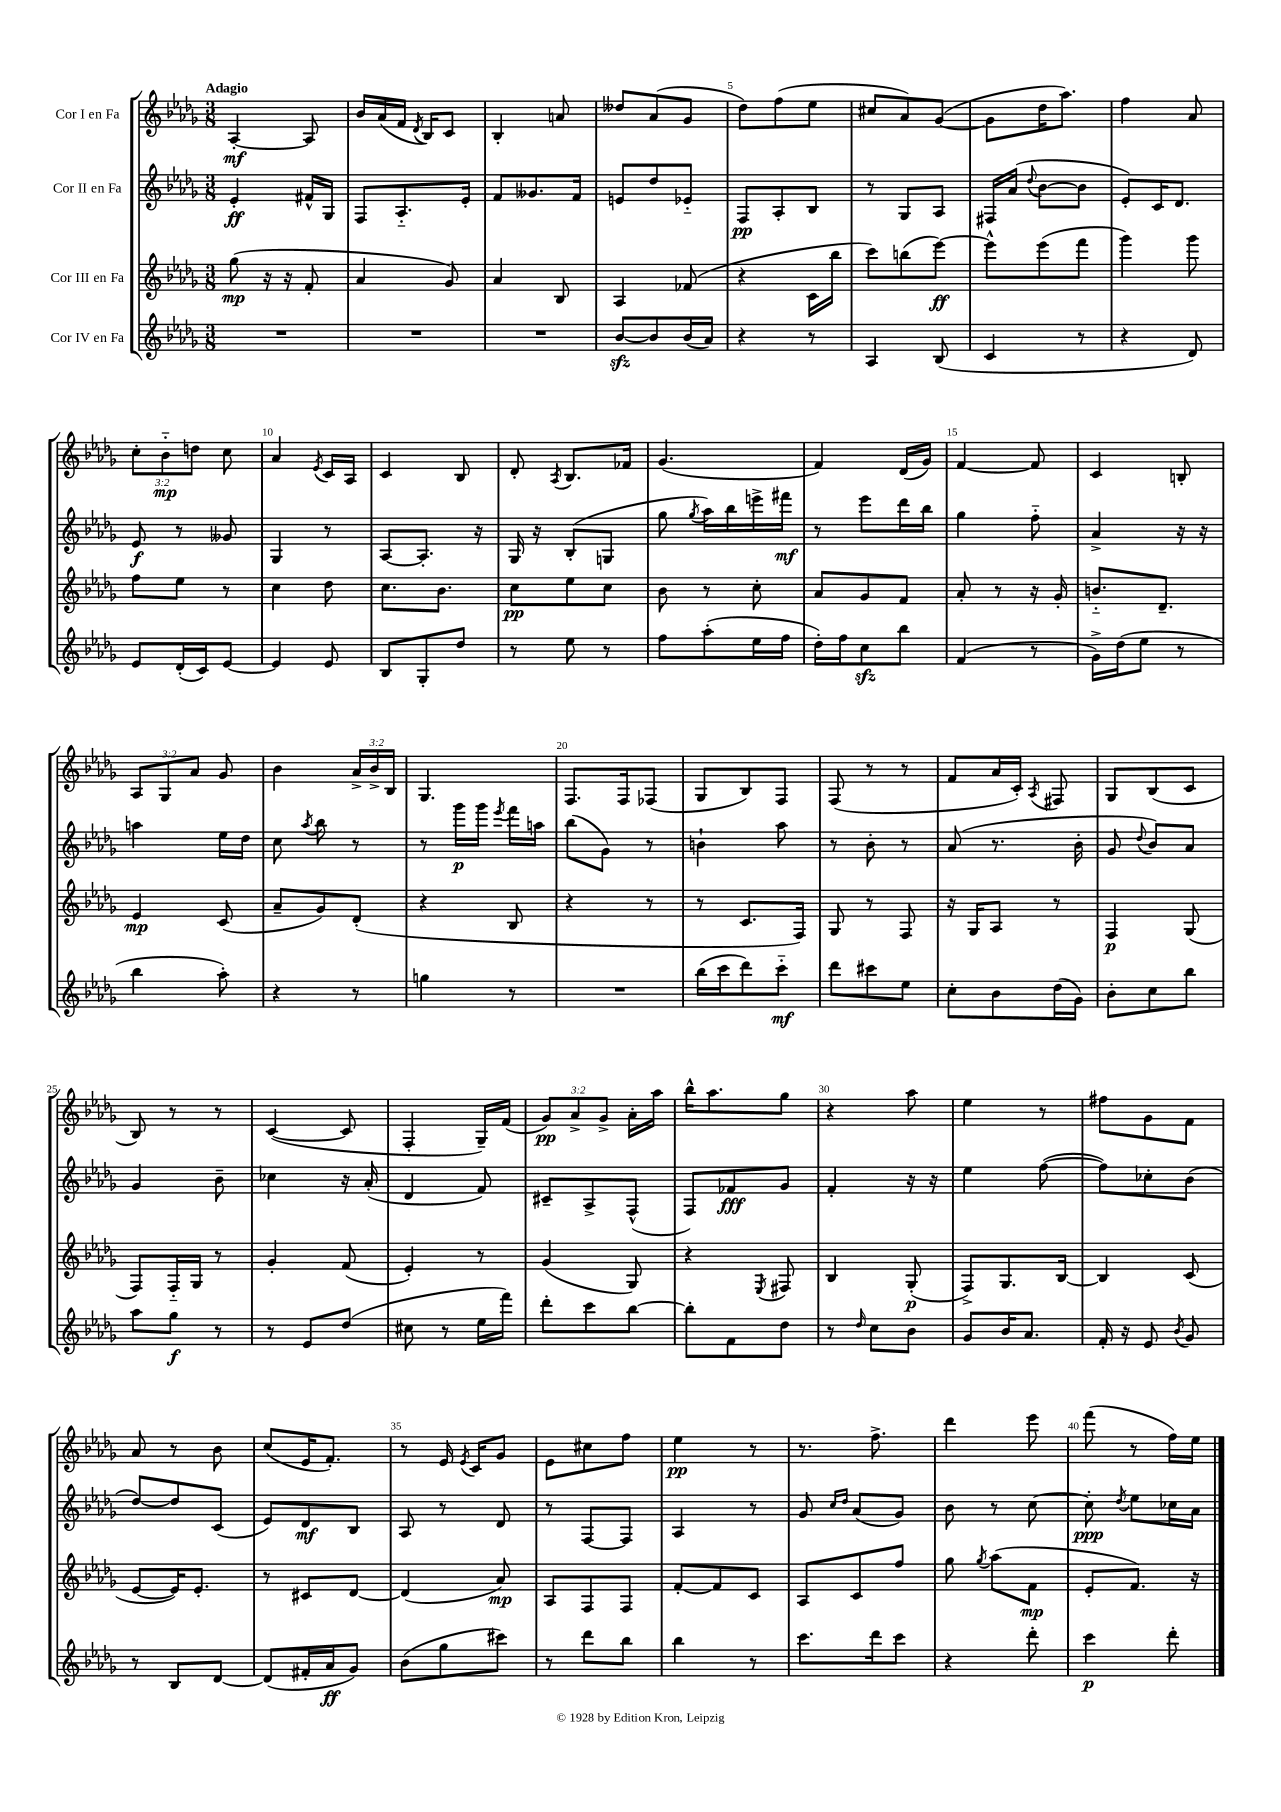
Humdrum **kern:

**kern	**kern	**kern	**kern
*staff4	*staff3	*staff2	*staff1
*clefG2	*clefG2	*clefG2	*clefG2
*k[b-e-a-d-g-]	*k[b-e-a-d-g-]	*k[b-e-a-d-g-]	*k[b-e-a-d-g-]
*M3/8	*M3/8	*M3/8	*M3/8
4.r	(8gg-	4e-'	[4A-'
.	16r	.	.
.	16r	.	.
.	8f'	16f#^^	8A-]
.	.	16G-	.
=	=	=	=
4.r	4a-	8F	16b-
.	.	.	(16a-
.	.	8.A-'~	16f
.	.	.	8qd-
.	.	.	16B-)
.	8g-)	.	8c
.	.	16e-'	.
=	=	=	=
4.r	4a-	8f	4B-'
.	.	8.g--	.
.	8B-	.	8a
.	.	16f	.
=	=	=	=
[8b-	4A-	8e	8dd--
8b-]	.	8dd-	(8a-
(16b-	(8f-	8e-'~	8g-
16a-)	.	.	.
=	=	=	=
4r	4r	8F	8dd-)
.	.	8A-'	(8ff
8r	16c	8B-	8ee-
.	16bb-	.	.
=	=	=	=
4A-	8ccc)	8r	8cc#
.	(8bb	8G-	8a-)
(8B-	[8eee-)	8A-	([8g-
=	=	=	=
4c	8eee-^^]	16F#	8g-]
.	.	(16a-	.
.	.	8qqdd-	.
.	(8eee-	[8b-	16dd-
.	.	.	8.aa-)
8r	8fff	8b-]	.
=	=	=	=
4r	4ggg-)	8e-')	4ff
.	.	16c	.
.	.	8.d-	.
8d-)	8ggg-	.	8a-
=	=	=	=
8e-	8ff	8e-	12cc'
.	.	.	12b-'~
(16d-'	8ee-	8r	.
.	.	.	12dd
16c)	.	.	.
[8e-	8r	8g--	8cc
=	=	=	=
4e-]	4cc	4G-	4a-
.	.	.	8qe-
8e-	8dd-	8r	16c
.	.	.	16A-
=	=	=	=
8B-	8.cc	[8A-	4c
8G-'	.	8.A-']	.
.	8.b-	.	.
8dd-	.	.	8B-
.	.	16r	.
=	=	=	=
8r	8cc	16G-	8d-'
.	.	16r	.
.	.	.	8qA-
8ee-	8ee-	(8B-'	8.B-
8r	8cc	8G	.
.	.	.	16f-
=	=	=	=
8ff	8b-	8gg-	(4.g-
.	.	8qgg-	.
(8aa-'	8r	16aa-)	.
.	.	16bb-	.
16ee-	8cc'	16eee^	.
16ff	.	16fff#	.
=	=	=	=
16dd-')	8a-	8r	4f)
16ff	.	.	.
8cc	8g-	8eee-	.
8bb-	8f	16ddd-	(16d-
.	.	16bb-	16g-)
=	=	=	=
(4f	8a-'	4gg-	[4f
.	8r	.	.
8r	16r	8ff'~	8f]
.	16g-'	.	.
=	=	=	=
16g-^)	8.b'~	4a-^	4c
(16dd-	.	.	.
8ee-	.	.	.
.	8.d-~	.	.
8r	.	16r	8B'
.	.	16r	.
=	=	=	=
4bb-	4e-	4aa	12A-
.	.	.	12G-
.	.	.	12a-
8aa-')	(8c	16ee-	8g-
.	.	16dd-	.
=	=	=	=
4r	8a-~	8cc	4b-
.	.	8qaa-	.
.	8g-)	8bb-	.
8r	(8d-'	8r	24a-^
.	.	.	24b-^
.	.	.	24B-
=	=	=	=
4gg	4r	8r	4.G-
.	.	16ggg-	.
.	.	16ggg-	.
.	.	8qeee-	.
8r	8B-	16fff	.
.	.	16aa	.
=	=	=	=
4.r	4r	(8bb-	8.F
.	.	8g-)	.
.	.	.	16F
.	8r	8r	(8F-
=	=	=	=
(16bb-	8r	4b`	8G-
16ccc	.	.	.
8ddd-)	8.c	.	8B-)
8ccc'~	.	8aa-	8F
.	16F)	.	.
=	=	=	=
8ddd-	8G-	8r	(8F
8ccc#	8r	8b-'	8r
8ee-	8F	8r	8r
=	=	=	=
8cc'	16r	(8a-	8f
.	16G-	.	.
8b-	8A-	8.r	16a-
.	.	.	16c')
.	.	.	8qA-
(16dd-	8r	.	8F#
16g-)	.	16b-'	.
=	=	=	=
8b-'	4F	8g-	8G-
.	.	8qqdd-	.
8cc	.	8b-)	(8B-
8bb-	(8G-	8a-	8c
=	=	=	=
8aa-	8F)	4g-	8B-)
8gg-	16F'~	.	8r
.	16G-	.	.
8r	8r	8b-~	8r
=	=	=	=
8r	4g-'	4cc-	([4c
8e-	.	.	.
(8dd-	(8f	16r	8c]
.	.	(16a-'	.
=	=	=	=
8cc#	4e-')	4d-	4F'
8r	.	.	.
16ee-	8r	8f)	16G-~)
16fff)	.	.	(16f
=	=	=	=
8ddd-'	(4g-	8c#~	12g-)
.	.	.	12a-^
8ccc	.	8A-^	.
.	.	.	12g-^
[8bb-	8G-)	(8F^^	16a-'
.	.	.	16aa-
=	=	=	=
8bb-']	4r	8F)	16bb-^^
.	.	.	8.aa-
8f	.	8f-	.
.	8qE-	.	.
8dd-	8F#	8g-	8gg-
=	=	=	=
8r	4B-	4f'	4r
16qqdd-	.	.	.
8cc	.	.	.
8b-	(8G-'	16r	8aa-
.	.	16r	.
=	=	=	=
8g-	8F^)	4ee-	4ee-
16b-	8.G-	.	.
8.a-	.	.	.
.	.	([8ff	8r
.	[16B-	.	.
=	=	=	=
16f'	4B-]	8ff])	8ff#
16r	.	.	.
8e-	.	8cc-'	8g-
8qb-	.	.	.
8g-	(8c	(8b-	8f
=	=	=	=
8r	[8e-	[8dd-)	8a-
8B-	16e-])	8dd-]	8r
.	8.e-'	.	.
[8d-	.	(8c	8b-
=	=	=	=
(8d-]	8r	8e-)	(8cc
16f#'	8c#	8d-	16e-
16a-	.	.	8.f')
8g-)	[8d-	8B-	.
=	=	=	=
(8b-	(4d-]	8A-	8r
8gg-	.	8r	16e-
.	.	.	8qe-
.	.	.	16c
8ccc#)	8a-)	8d-	8g-
=	=	=	=
8r	8A-	8r	8e-
8ddd-	8F	[8F	8cc#
8bb-	8F	8F]	8ff
=	=	=	=
4bb-	[8f'	4A-	4ee-
.	8f]	.	.
8r	8c	8r	8r
=	=	=	=
8.ccc	8A-	8g-	8.r
.	.	16qqcc	.
.	.	16qqdd-	.
.	8c	(8a-	.
16ddd-	.	.	8.ff^
8ccc	8ff	8g-)	.
=	=	=	=
4r	8gg-	8b-	4ddd-
.	8qgg-	.	.
.	(8aa-	8r	.
8ddd-'	8f	[8cc	8eee-
=	=	=	=
4ccc	8e-'	8cc']	(8fff
.	.	8qdd-	.
.	8.f)	8ee-	8r
8ddd-'	.	16cc-	16ff)
.	16r	16a-	16ee-
==	==	==	==
*-	*-	*-	*-
